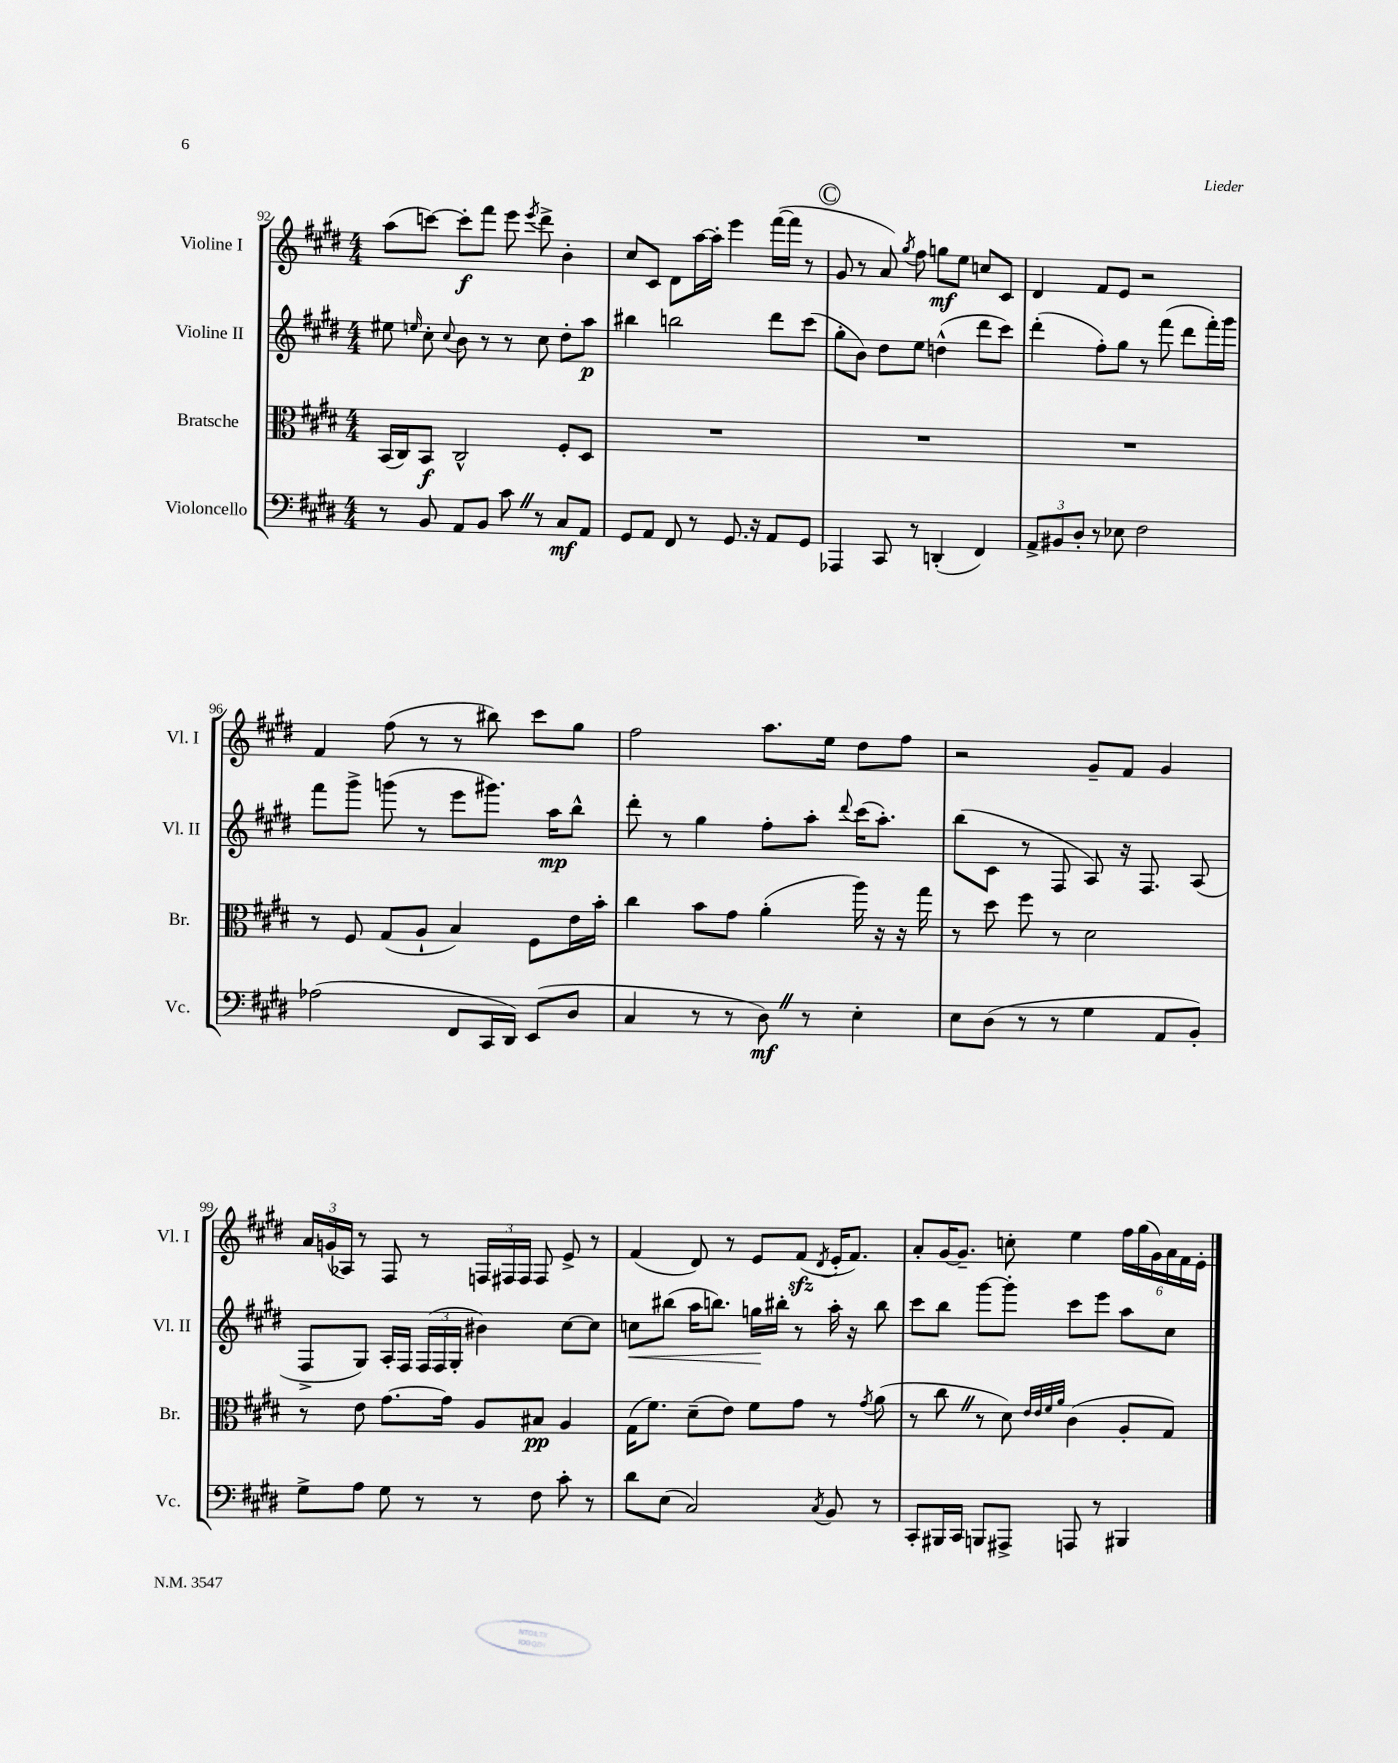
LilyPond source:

<<
\new StaffGroup <<
\new Staff = "s0" \with { instrumentName = "Violine I" shortInstrumentName = "Vl. I" } {
    \clef treble \key e \major \numericTimeSignature \time 4/4
    \autoBeamOff a''8[( c'''8]~) c'''8[-.\f fis'''8] e'''8 \acciaccatura { e'''8 } dis'''8-> b'4-. |
    cis''8[ cis'8] dis'8[ a''16~ a''16]-. e'''4 fis'''16[~( fis'''16] r8 |
    \mark \markup { \circle "C" } gis'8 r8 a'8) \acciaccatura { gis''8 } fis''8 g''8[\mf e''8] c''8[ cis'8] |
    dis'4 fis'8[ e'8] r2 |
    fis'4 fis''8( r8 r8 bis''8) cis'''8[ gis''8] |
    fis''2 a''8.[ e''16] dis''8[ fis''8] |
    r2 gis'8[-- fis'8] gis'4 |
    \tuplet 3/2 { a'16[ g'16( aes16]) } r8 fis8 r8 \tuplet 3/2 { f16[ fis16 fis16] } fis8 e'8-> r8 |
    fis'4( dis'8) r8 e'8[ fis'8]\sfz( \acciaccatura { dis'8 } e'16[-. fis'8.]) |
    a'8[-. gis'16~ gis'8.]-- c''8-. e''4 \tuplet 6/4 { fis''16[ gis''16( gis'16) a'16 fis'16 e'16]-. } \bar "|." |
}
\new Staff = "s1" \with { instrumentName = "Violine II" shortInstrumentName = "Vl. II" } {
    \clef treble \key e \major \numericTimeSignature \time 4/4
    \autoBeamOff eis''8 \grace { e''16 } cis''8-. \appoggiatura { cis''8 } b'8 r8 r8 cis''8 dis''8[-. a''8]\p |
    bis''4 b''2 dis'''8[ cis'''8]( |
    \mark \markup { \circle "C" } gis''8[-. b'8]) dis''8[ e''8] d''4-^( dis'''8[ cis'''8]) |
    dis'''4-.( fis''8[-.) gis''8] r8 fis'''8( dis'''8[ fis'''16-.) gis'''16] |
    fis'''8[ gis'''8]-> g'''8( r8 e'''8[ gis'''8.]) a''16[\mp b''8]-^ |
    dis'''8-. r8 gis''4 fis''8[-. a''8]-. \appoggiatura { dis'''8 } cis'''16[( a''8.]-.) |
    b''8[( cis'8] r8 fis8 a8) r16 fis8. a8( |
    fis8[-> gis8]) a16[-. fis16] \tuplet 3/2 { fis16[( fis16 gis16]-. } bis'4) cis''8[~ cis''8] |
    c''8[\< bis''8]( a''16[ b''8.]) g''16[\! bis''16]-. r8 a''16-. r16 bis''8 |
    cis'''8[ b''8] gis'''8[~ gis'''8]-. cis'''8[ e'''8] a''8[ cis''8] \bar "|." |
}
\new Staff = "s2" \with { instrumentName = "Bratsche" shortInstrumentName = "Br." } {
    \clef alto \key e \major \numericTimeSignature \time 4/4
    \autoBeamOff b,16[( cis16) b,8]\f cis2-^ fis8[-. dis8] |
    R1 |
    \mark \markup { \circle "C" } R1 |
    R1 |
    r8 fis8 gis8[( a8]-! b4) fis8[ e'16 b'16]-. |
    cis''4 b'8[ gis'8] a'4-.( a''16) r16 r16 gis''16 |
    r8 dis''8 fis''8 r8 dis'2 |
    r8 e'8 gis'8.[~ gis'16] a8[ bis8]\pp a4 |
    gis16[( fis'8.]) dis'8[--( e'8]) fis'8[ gis'8] r8 \acciaccatura { gis'8 } a'8( |
    r8 cis''8 \once \override BreathingSign.text = \markup { \musicglyph "scripts.caesura.straight" } \breathe r8 dis'8) \grace { e'32[ e'32 fis'32 a'32] } cis'4( a8[-. gis8]) \bar "|." |
}
\new Staff = "s3" \with { instrumentName = "Violoncello" shortInstrumentName = "Vc." } {
    \clef bass \key e \major \numericTimeSignature \time 4/4
    \autoBeamOff r8 b,8 a,8[ b,8] cis'8 \once \override BreathingSign.text = \markup { \musicglyph "scripts.caesura.straight" } \breathe r8 cis8[\mf a,8] |
    gis,8[ a,8] fis,8 r8 gis,8. r16 a,8[ gis,8] |
    \mark \markup { \circle "C" } aes,,4 cis,8 r8 d,4-.( fis,4) |
    \tuplet 3/2 { a,8[-> bis,8 dis8]-. } r8 ees8 fis2 |
    aes2( fis,8[ cis,16 dis,16]) e,8[( dis8] |
    cis4 r8 r8 dis8\mf) \once \override BreathingSign.text = \markup { \musicglyph "scripts.caesura.straight" } \breathe r8 e4-. |
    e8[ dis8]( r8 r8 gis4 a,8[ b,8]-.) |
    gis8[-> a8] gis8 r8 r8 fis8 cis'8-. r8 |
    dis'8[ e8]( cis2) \acciaccatura { cis8 } b,8 r8 |
    cis,8[-. bis,,16 cis,16] b,,8[ ais,,8]-> a,,8 r8 bis,,4 \bar "|." |
}
>>
>>
\layout { \context { \Score currentBarNumber = #92 } }
